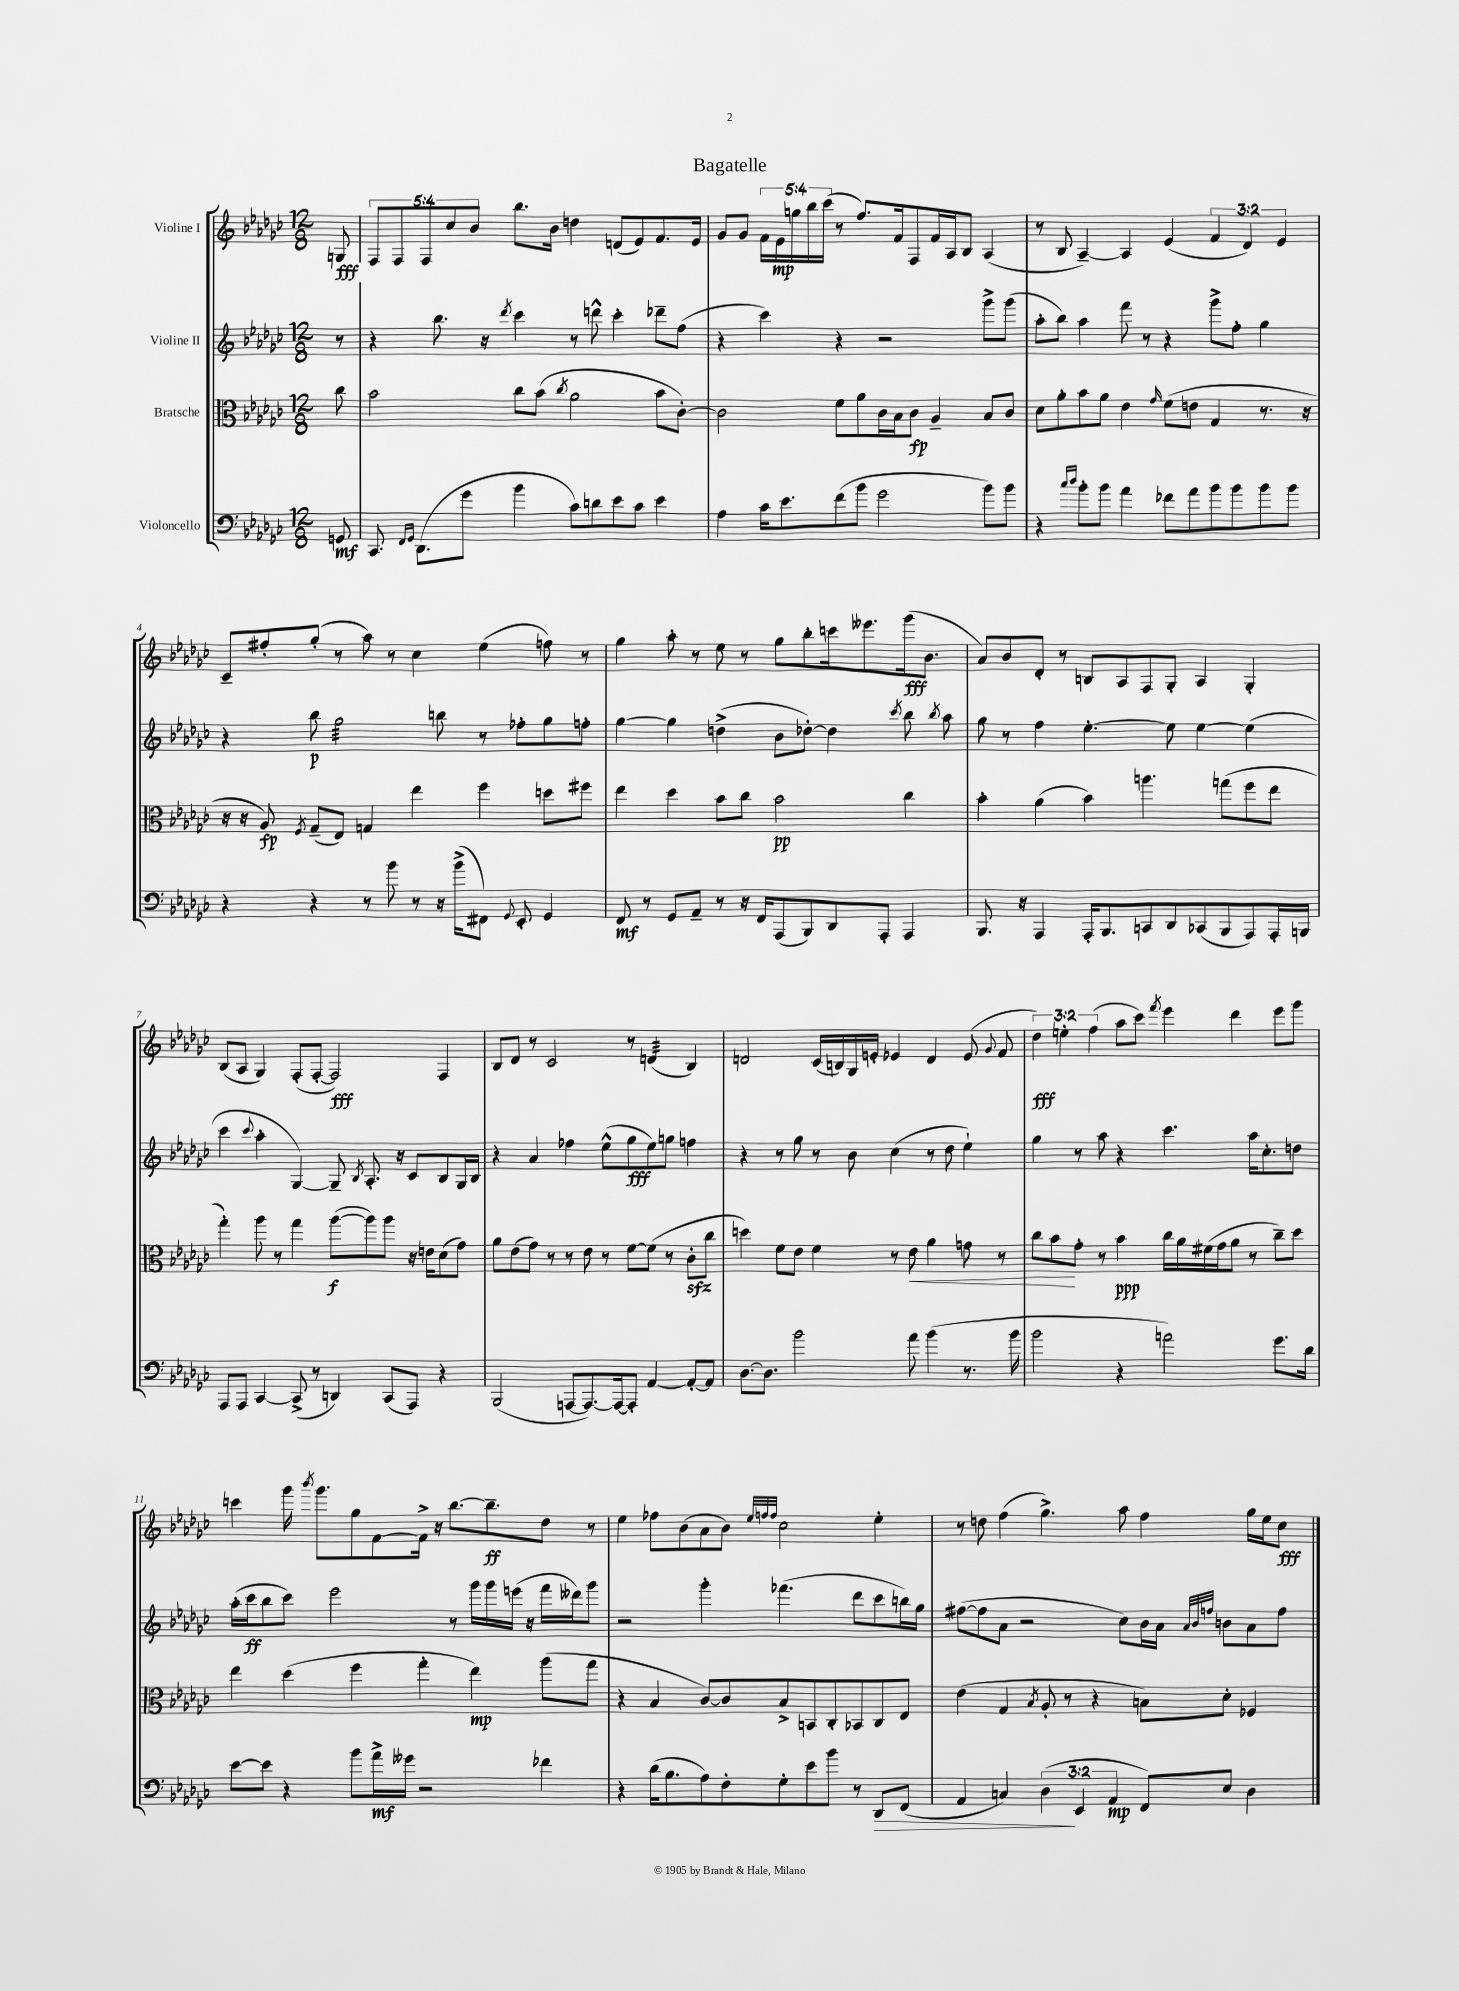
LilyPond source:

\header { title = "Bagatelle" }
<<
\new StaffGroup <<
\new Staff = "s0" \with { instrumentName = "Violine I" } {
    \clef treble \key ges \major \numericTimeSignature \time 12/8 \override Staff.TupletNumber.text = #tuplet-number::calc-fraction-text \partial 8
    \autoBeamOff g8\fff |
    \tuplet 5/4 { f8[ f8 f8 ces''8 bes'8] } bes''8.[ bes'16] d''4 d'8[( ees'8) f'8. ees'16] |
    ges'8[ ges'8] \tuplet 5/4 { f'16[ ees'16\mp g''16 bes''16 ces'''16]( } r8 f''8.[) f'16 f8 f'16 aes16 bes8] aes4( |
    r8 bes8 aes4~--) aes4 ees'4( \tuplet 3/2 { f'4 des'4) ees'4 } |
    ces'8[-- fis''8-. ges''8]-.( r8 aes''8) r8 ces''4 ees''4( f''8) r8 |
    ges''4 aes''8-. r8 ees''8 r8 ges''8[ bes''8-. c'''16 eeses'''8. ges'''16\fff( bes'8.] |
    aes'8[) bes'8 des'8]-. r8 b8[ aes8 f8 ges8]-. aes4 ges4-. |
    bes8[( aes8] ges4) f8[-.( f8]~-. f2\fff) f4 |
    bes8[ des'8] r8 ces'2 r8 d'4:32( bes4) |
    d'2 ces'16[( b16) ges16 e'16]-. ees'4 d'4 ees'8( \appoggiatura { ges'8 } f'8 |
    \tuplet 3/2 { des''4\fff) e''4-. f''4( } aes''8[ ces'''8]) \acciaccatura { f'''8 } ees'''4 des'''4 ees'''8[ ges'''8] |
    c'''4 ges'''16 \acciaccatura { bes'''8 } ges'''8.[ ges''8 f'8~ f'16]-> r16 bes''8.[~ bes''8.--\ff des''8] r8 |
    ees''4 fes''8[ bes'8( aes'8 bes'8]) \grace { ees''32[ f''32 f''32] } ces''2 ees''4-. |
    r8 d''8 f''4( ges''4.->) aes''8 f''4 ges''16[ ees''16 ces''8]\fff \bar "|." |
}
\new Staff = "s1" \with { instrumentName = "Violine II" } {
    \clef treble \key ges \major \numericTimeSignature \time 12/8 \partial 8
    \autoBeamOff r8 |
    r4 bes''8. r16 \acciaccatura { des'''8 } ces'''4 r8 d'''8-^ ces'''4-. des'''8[-- f''8]( |
    r4 ces'''4) r4 r2 ges'''8[-> ges'''8]( |
    aes''8[-. bes''8]) aes''4 f'''8 r8 r4 ges'''8[-> f''8]-. ges''4 |
    r4 bes''8\p ges''2:32 b''8 r8 fes''8[-. ges''8 f''8]-. |
    ges''4~ ges''4 d''4->( bes'8[ des''8]~-.) des''4 \acciaccatura { ces'''8 } bes''8 \acciaccatura { bes''8 } aes''8 |
    ges''8 r8 f''4 ees''4.~-. ees''8 ees''4~ ees''4( |
    ces'''4 \appoggiatura { ces'''8 } aes''4-. ges4~) ges8-- \acciaccatura { bes8 } aes8.-. r16 ces'8[ bes8 ges16 bes16] |
    r4 aes'4 fes''4 ees''8[-^( ges''8\fff ees''8) g''8] f''4 |
    r4 r8 ges''8 r8 bes'8 ces''4( r8 des''8 ees''4-!) |
    ges''4 r8 aes''8 r4 ces'''4. aes''16[ ces''8.-. d''8] |
    aes''16[-.( ces'''16\ff bes''8 ces'''8]) ees'''2 r8 ges'''16[ ges'''16 e'''16]( r16 f'''16[ deses'''16) ges'''8] |
    r2 ges'''4-. fes'''4.( des'''8[ ces'''8 b''16) ges''16] |
    fis''8[~( fis''8 aes'8] r2 ces''8[) bes'16 aes'16] \grace { aes'32[ bes'32 f''32] } b'8[ aes'8 f''8] \bar "|." |
}
\new Staff = "s2" \with { instrumentName = "Bratsche" } {
    \clef alto \key ges \major \numericTimeSignature \time 12/8 \partial 8
    \autoBeamOff ces''8 |
    bes'2 ces''8[ bes'8]( \acciaccatura { ces''8 } aes'2 bes'8[ ces'8]~-.) |
    ces'2 f'8[ aes'8 ces'16 bes16 ces'8]\fp aes4-- bes8[ ces'8] |
    des'8[ aes'8-. bes'8 aes'8] ees'4 \grace { ges'16 } f'8[( e'8] ges4 r8. r16 |
    r16 r16 aes8\fp) \acciaccatura { f8 } ges8[--( ees8]) g4 ees''4 f''4 d''8[ fis''8] |
    ees''4 des''4 bes'8[ ces''8] bes'2\pp ces''4 |
    bes'4-. aes'4( bes'4) a''4. g''8[( f''8 ees''8] |
    ges''4-.) aes''8 r8 ges''4 aes''8[~\f( aes''8) aes''8] r16 e'16[ des'8( ges'8]) |
    aes'8[ ees'8( ges'8]) r8 r8 ees'8 r8 f'8[~ f'8]( r8 ces'8[-.\sfz ces''8] |
    d''4) f'8[ ees'8] f'4 r8 ees'8\< aes'4 g'8 r8 |
    ces''8[ bes'8\! ges'8]-. r8 bes'4\ppp ces''16[ aes'16 fis'16( ges'16 aes'8] r8 ces''8[--) des''8] |
    ees''4 des''4( f''4 ges''4-. ees''4\mp) aes''8[( ges''8] |
    r4 bes4 ces'8[~) ces'8 bes8-> b,8 ces8-. bes,8 ces8 ees8] |
    ees'4( ges4 \acciaccatura { bes8 } aes8-. r8 r4 b8[) des'8]-. fes4 \bar "|." |
}
\new Staff = "s3" \with { instrumentName = "Violoncello" } {
    \clef bass \key ges \major \numericTimeSignature \time 12/8 \override Staff.TupletNumber.text = #tuplet-number::calc-fraction-text \partial 8
    \autoBeamOff g,8\mf |
    ces,8. \grace { f,16[ ges,16] } des,8.[( ges'8] bes'4 ces'8[) d'8 ees'8 ces'8] ees'4 |
    aes4 ces'16[ ees'8. f'8( bes'8] ges'2 bes'8[) bes'8] |
    r4 \grace { ces''16[ des''16] } bes'8[-. bes'8] aes'4 fes'8[ aes'8 bes'8 bes'8 bes'8 bes'8] |
    r4 r4 r8 bes'8 r8 r16 bes'16[->( fis,8]) \appoggiatura { ges,8 } ees,8-. ges,4 |
    f,8\mf r8 ges,8[ aes,8]-- r8 r16 f,16[ aes,,8( bes,,8) des,8 aes,,8]-. aes,,4 |
    bes,,8. r16 aes,,4 aes,,16[-. bes,,8. c,8 des,8 ces,8( bes,,8 aes,,8) aes,,16-. b,,16] |
    aes,,8[ aes,,8] ces,4~ ces,8->( r8 d,4) ces,8[( aes,,8]) r4 |
    bes,,2( a,,8[~ a,,8.~) a,,16~ a,,8]-. aes,4~ aes,8[~-. aes,8] |
    des8.[~ des8.] bes'2 aes'8 bes'4( r8. bes'16 |
    bes'2 r4 a'2) ges'8.[ des'16] |
    ees'8[~ ees'8] r4 bes'8[ aes'16->\mf geses'16] r2 fes'4 |
    r4 des'16[( bes8. aes8) f8-. ges8-. ees'8 bes'8] r8 des,8[\> f,8]( |
    aes,4 c4) \tuplet 3/2 { des4\!( ees,4 aes,4\mp } f,8[) ees8] des4 \bar "|." |
}
>>
>>
